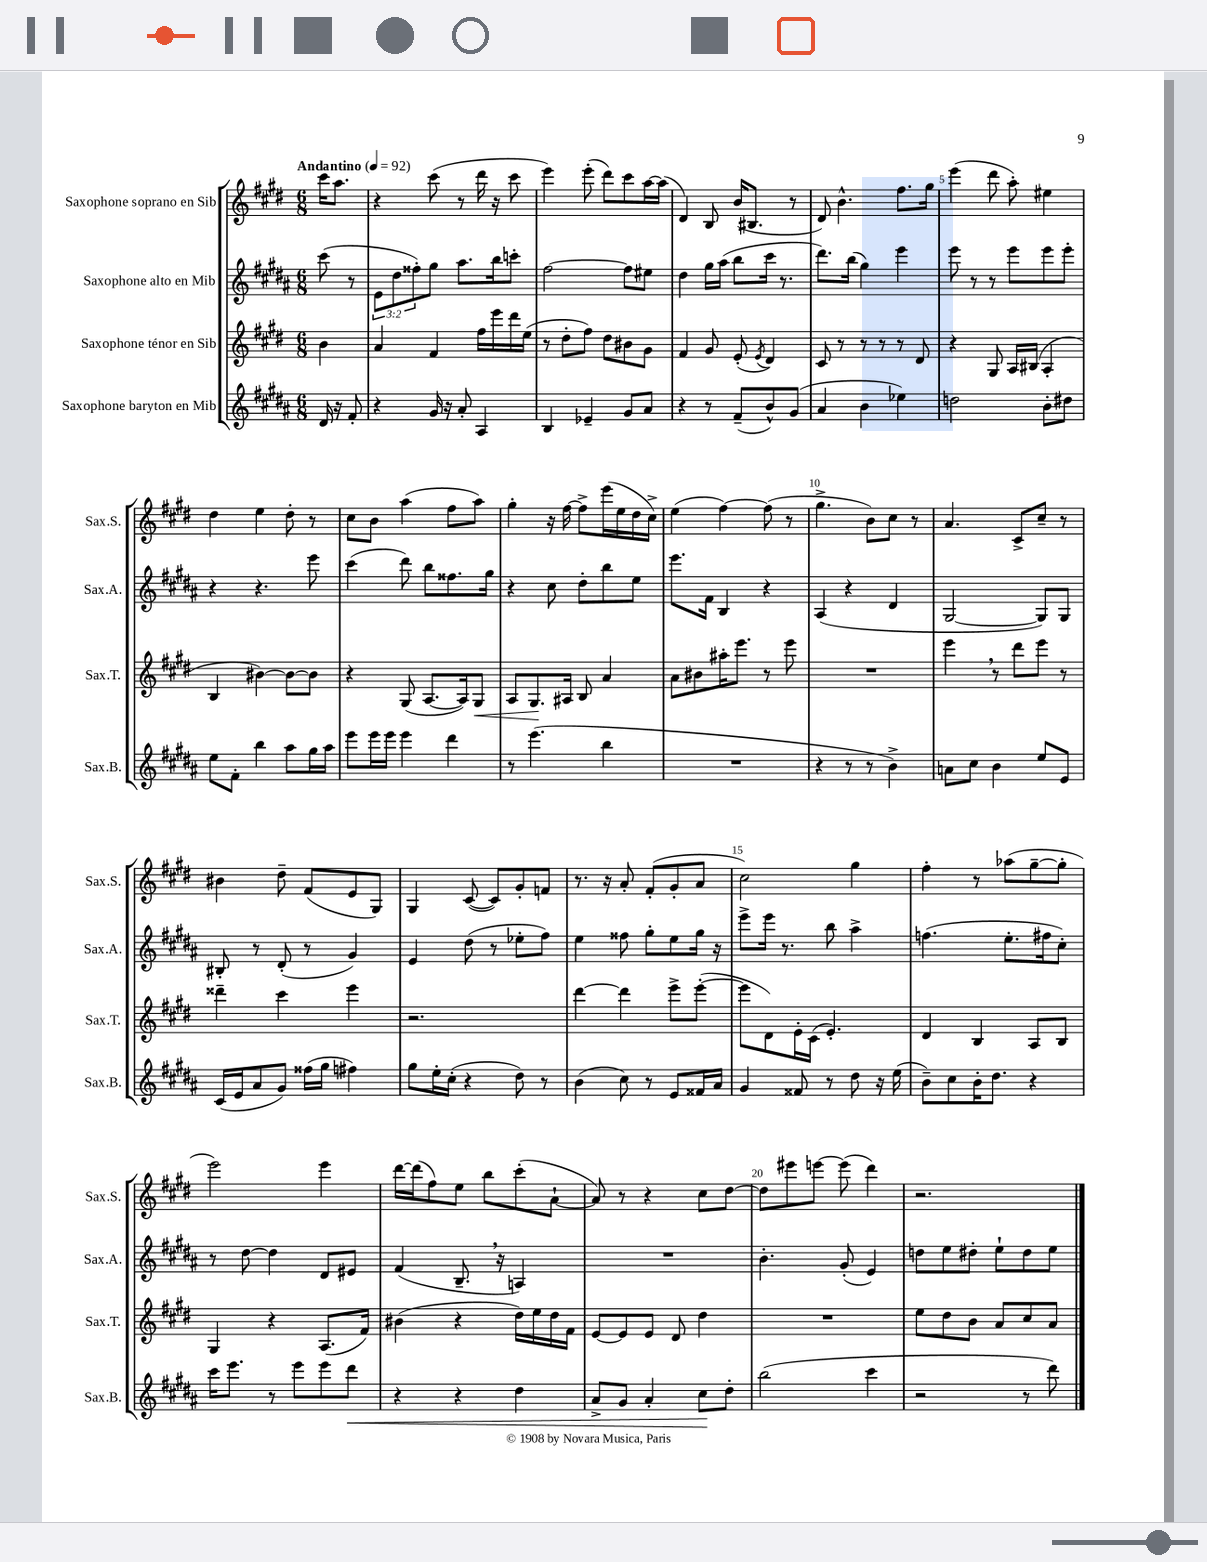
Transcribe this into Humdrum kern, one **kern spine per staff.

**kern	**kern	**kern	**kern
*staff4	*staff3	*staff2	*staff1
*clefG2	*clefG2	*clefG2	*clefG2
*k[f#c#g#d#a#]	*k[f#c#g#d#]	*k[f#c#g#d#a#]	*k[f#c#g#d#]
*M6/8	*M6/8	*M6/8	*M6/8
*MM92	*MM92	*MM92	*MM92
16d#	4b	(8ccc#	16ccc#
16r	.	.	8.aa
8f#'	.	8r	.
=	=	=	=
4r	4a	12e	4r
.	.	12dd#	.
.	.	12ff##')	.
16g#	4f#	8gg#	(8ccc#
16r	.	.	.
8a#'	.	8.aa#	8r
4A#	16ff#	.	16ddd#
.	16eee	16bb	16r
.	16ddd#	8ccc'	8ccc#
.	(16ee	.	.
=	=	=	=
4B	8r	[2ff#	4eee)
.	8dd#'	.	.
4e-~	8ff#)	.	(8eee'
.	8dd#	.	8ddd#)
8g#	8b#	8ff#]	8ccc#
8a#	8g#	8ee#	[16aa
.	.	.	(16aa]
=	=	=	=
4r	4f#	4dd#	4d#)
8r	8g#	16gg#	8B
.	.	(16aa#	.
(8f#~	(8e'	8bb	(16b
.	.	.	8.B#
.	8qe	.	.
8b^^)	4d#)	16ccc#	.
.	.	8.r	.
(8g#	.	.	8r
=	=	=	=
4a#	8c#	8.ddd#)	8d#)
.	8r	.	4.b^^
.	.	(16bb	.
4b	8r	4gg#)	.
.	8r	.	.
4ee-)	8r	4eee	8.ff#
.	8d#	.	.
.	.	.	16gg#
=	=	=	=
2dd	4r	8eee	(4eee
.	.	8r	.
.	8G#	8r	8ddd#
.	16A	8eee	8aa')
.	(16B#	.	.
8b'	4A'	8eee	4ee#
8dd#	.	8eee'	.
=	=	=	=
8ee	4B	4r	4dd#
8f#'	.	.	.
4bb	[4b#)	4.r	4ee
8aa#	8b#_	.	8dd#'
16gg#	8b#]	8eee	8r
16aa#	.	.	.
=	=	=	=
8eee	4r	(4ccc#	8cc#
16eee	.	.	8b
16eee	.	.	.
4eee	(8G#	8ddd#)	(4aa
.	[8.A	8bb	.
4ddd#	.	8.ff##	8ff#
.	16A])	.	.
.	8G#	.	8aa)
.	.	16gg#	.
=	=	=	=
8r	8A	4r	4gg#'
(4.eee	8.G#	.	.
.	.	8cc#	16r
.	16A#	.	[16ff#
.	8B	8dd#'	8ff#^]
4bb	4a	8bb	(16eee
.	.	.	16ee
.	.	8ee	16dd#
.	.	.	16cc#^)
=	=	=	=
2.r	8a	8.eee	(4ee
.	8b#	.	.
.	.	16f#	.
.	16aa#'	4B	[4ff#)
.	8.eee	.	.
.	8r	4r	(8ff#]
.	8eee	.	8r
=	=	=	=
4r	2.r	(4A#	4.gg#^
8r	.	4r	.
8r	.	.	8b)
4b^)	.	4d#	8cc#
.	.	.	8r
=	=	=	=
8a	4eee	[2G#	4.a
8cc#	.	.	.
4b	8r	.	.
.	8ddd#	.	8c#^
8ee	8eee	8G#])	8cc#~
8e	8r	8G#	8r
=	=	=	=
(16c#	4ddd##~	8B#'	4b#
16e	.	.	.
8a#	.	8r	.
8g#)	4ccc#	(8d#'	8dd#~
(16ff##	.	8r	(8f#
16gg#	.	.	.
4ff#)	4eee	4g#)	8e
.	.	.	8G#)
=	=	=	=
8gg#	2.r	4e	4G#
16ee'	.	.	.
(16cc#'	.	.	.
4r	.	(8dd#	([8c#
.	.	8r	8c#])
8dd#)	.	8ee-'	8g#'
8r	.	8ff#)	8f
=	=	=	=
(4b	[4ddd#	4ee	8.r
.	.	.	16r
8cc#)	4ddd#]	8ff##	8a'
8r	.	8gg#'	(8f#'
8e	8eee^	8ee	8g#'
16f##	([8eee'	16gg#	8a
16a#	.	16r	.
=	=	=	=
4g#	8eee]	8eee^	2cc#)
.	8d#)	16eee	.
.	.	8.r	.
8f##	16e'	.	.
.	(16c#	.	.
8r	4.e')	8bb	.
8dd#	.	4aa#^	4gg#
16r	.	.	.
(16ee	.	.	.
=	=	=	=
8b~)	4d#	(4.ff	4ff#'
8cc#	.	.	.
16b'	4B	.	8r
8.dd#	.	.	.
.	.	8.ee'	(8aa-
4r	8A	.	[8gg#~
.	.	16ff#	.
.	8B	8cc#')	8gg#']
=	=	=	=
16ccc#	4G#	8r	2eee)
8.eee	.	.	.
.	.	[8dd#	.
8r	4r	4dd#]	.
8eee	.	.	.
8eee	(8.A	8d#	4eee
8ddd#	.	8e#	.
.	16f#)	.	.
=	=	=	=
4r	(4b#	(4f#	[16ddd#
.	.	.	(16ddd#]
.	.	.	8ff#)
4r	4r	8.B~	8ee
.	.	.	8bb
.	.	16r	.
4dd#	16dd#)	4A)	(8ccc#'
.	16ee	.	.
.	16dd#	.	[8a`
.	16f#	.	.
=	=	=	=
8a#^	[8e	2.r	8a])
8g#	8e]	.	8r
4a#'	8e	.	4r
.	8d#	.	.
8cc#	4dd#	.	8cc#
8dd#'	.	.	[8dd#
=	=	=	=
(2bb	2.r	4.b'	8dd#]
.	.	.	8eee#
.	.	.	[8eee
.	.	(8g#'	(8eee]
4ccc#	.	4e)	4ddd#)
=	=	=	=
2r	8ee	8dd	2.r
.	8dd#	8ee	.
.	8b	8dd#'	.
.	8a	8ee`	.
8r	8cc#	8dd#	.
8ddd#)	8a	8ee	.
==	==	==	==
*-	*-	*-	*-
